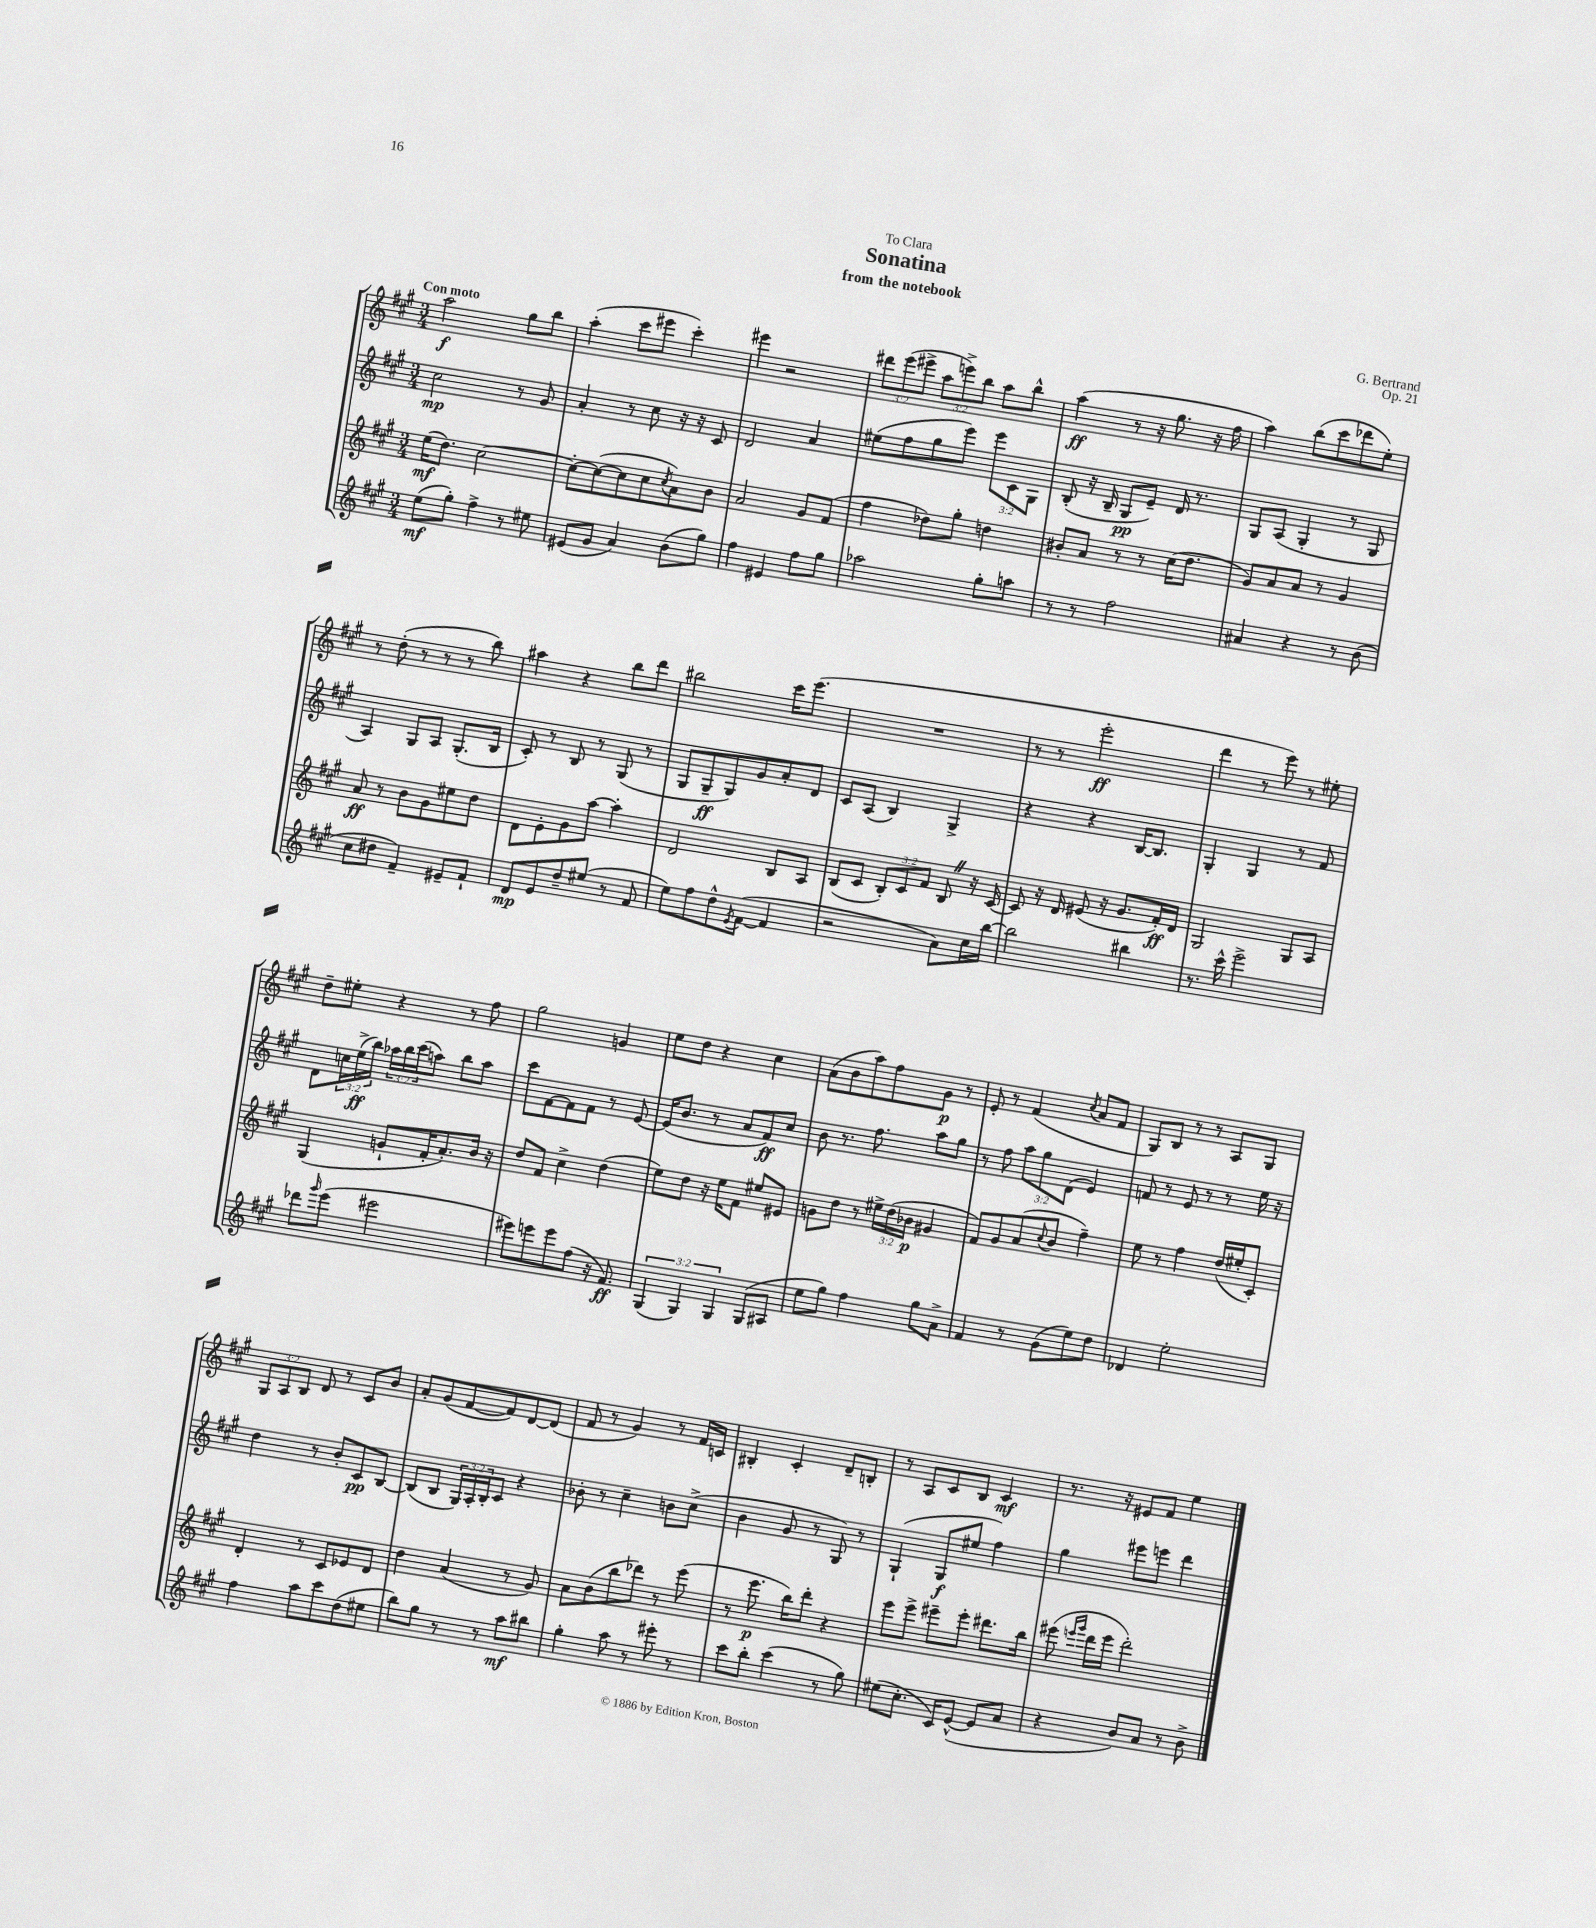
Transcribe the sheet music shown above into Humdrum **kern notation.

**kern	**kern	**kern	**kern
*staff4	*staff3	*staff2	*staff1
*clefG2	*clefG2	*clefG2	*clefG2
*k[f#c#g#]	*k[f#c#g#]	*k[f#c#g#]	*k[f#c#g#]
*M3/4	*M3/4	*M3/4	*M3/4
(8ee\L	(16ee\LK	2cc#\	2aa\
.	8.dd\J)	.	.
8gg#'\J)	.	.	.
4ff#^\	[2cc#\	.	.
8r	.	8r	8gg#\L
8ee#\	.	8g#/	8bb\J
=	=	=	=
(8e#/L	8cc#'\_L	4a'/	(4aa'\
8g#/J	(8cc#\_	.	.
4a/)	8cc#\]	8r	8ccc#\L
.	8cc#\	8cc#\	8eee#\J
.	8qcc#/	.	.
(8b\L	8a\)	16r	4ccc#'\)
.	.	16r	.
8gg#\J)	8b\J	8c#/	.
=	=	=	=
4ff#\	2a/	2d/	4eee#\
4e#/	.	.	2r
8ff#\L	8g#/L	4a/	.
8gg#\J	(8f#/J	.	.
=	=	=	=
2aa-\	4ff#\	(8ee#\L	12ddd#\L
.	.	.	(12eee\
.	.	8ff#\	.
.	.	.	12eee#^\J
.	8dd-\L)	8gg#\	12aa\L
.	.	.	12eee^\)
.	8gg#'\J	8eee\J)	.
.	.	.	12bb\J
8gg#'\L	4dd\	12eee\L	8aa\L
.	.	12c#\	.
8aa\J	.	.	8bb^^\J
.	.	12G#\J	.
=	=	=	=
8r	8b#'/L	(8B'/	(4aa\
8r	8a/J	16r	.
.	.	16B~/	.
2ff#\	8r	8G#/L	8r
.	8r	8e~/J)	16r
.	.	.	8.gg#\
.	(16cc#\LK	16d/	.
.	8.dd\J	8.r	.
.	.	.	16r
.	.	.	16ff#\
=	=	=	=
4a#/	8g#/L)	8G#/L	4aa\)
.	8a/	(8A/J	.
4r	8a/J	4G#'/	(8bb\L
.	8r	.	8ccc#\
8r	4g#/	8r	8ddd-\
(8b\	.	8G#/	8ee'\J)
=	=	=	=
8cc#\L	8a/	4A/)	8r
8dd#\J	8r	.	(8dd'\
4f#~/)	8b\L	8G#/L	8r
.	8g#\	8A/J	8r
8e#~/L	8ee#\	(8.G#'/L	8r
8f#`/J	8dd\J	.	8bb\)
.	.	16B/Jk	.
=	=	=	=
8d/L	8d\L	8c#'/)	4aa#\
8e/	8e'\	8r	.
8dd~/	8g#\	8B/	4r
(8ee#/J	[8aa\J	8r	.
8r	4aa'\]	(8G#/	8bb\L
8f#/	.	8r	8ddd\J
=	=	=	=
8ee\L)	2d/	8G#/L	2bb#\
8ff#\	.	8G#~/	.
8dd^^\	.	8G#/)	.
8qe/	.	.	.
([8f#\J	.	8g#/	.
4f#/]	8B/L	8a'/	16ccc#\LK
.	.	.	(8.eee\J
.	8A/J	8d/J	.
=	=	=	=
2r	(8B/L	8c#/L	2.r
.	8c#/J	(8A/J	.
.	12B'/L)	4B/)	.
.	12c#/	.	.
.	12f#/J	.	.
8a\L)	8B/	4G#^/	.
16cc#\L	16r	.	.
[16bb\JJ	[16c#/	.	.
=	=	=	=
2bb\]	8c#/]	4r	8r
.	16r	.	8r
.	16d/	.	.
.	(8e#/	4r	2eee'\
.	16r	.	.
.	8.g#/L	.	.
4bb#\	.	[16B/LK	.
.	.	8.B/]J	.
.	16f#'/L)	.	.
.	16d/JJ	.	.
=	=	=	=
8.r	2G#/	4G#'/	4ddd\
16ccc#^^\	.	.	.
2eee^\	.	4G#/	8r
.	.	.	8eee\)
.	8G#/L	8r	8r
.	8A/J	8f#/	8ee#'\
=	=	=	=
8ddd-\L	(4G#/	8d\L	8dd~\L
16qqggg#/	.	.	.
(8eee\J	.	24cc\L	8ee#'\J
.	.	(24ee^\	.
.	.	24bb\JJ)	.
2eee#\	8g`/L	24aa-\LL	4r
.	.	24bb\	.
.	.	(24ccc#\J	.
.	16f#'/K	8aa\J)	.
.	8.a'/)	.	.
.	.	8bb\L	8r
.	16b/Jk	8aa\J	8ff#\
.	16r	.	.
=	=	=	=
8eee#\L)	8dd/L	8ccc#\L	2gg#\
8eee\	8f#/J	[8f#\	.
8eee\	4cc#^\	8f#\]	.
(8ff#\J	.	8f#\J	.
16r	(4dd\	8r	4g/
8.f#/)	.	.	.
.	.	[8e/	.
=	=	=	=
(6G#/	8ee\L)	(16e/]LK	8ee\L
.	.	8.b/J	.
.	8dd\J	.	8dd\J
6G#/)	.	.	.
.	16r	8r	4r
.	16ee\LK	.	.
6G#/	.	.	.
.	8f#\J	8a/L	.
(8G#/L	8ee#/L	8f#/)	4cc#\
8A#/J	8e#/J	8cc#/J	.
=	=	=	=
8ee\L	8g\L	8b\	(8a\L
8gg#\J)	8dd\J	8.r	8b\
4ff#\	8r	.	8aa\)
.	.	8.ff#\	.
.	24ee#^\LL	.	8ff#\
.	(24dd\	.	.
.	24b-\JJ	.	.
8gg#\L	4g#/	8aa\L	8g#\J
8a^\J	.	8gg#\J	8r
=	=	=	=
4f#/	8f#/L)	8r	8e'/
.	8g#/	8ff#\	8r
8r	(8a/	12aa\L	(4f#/
.	.	12gg#\	.
.	8qqcc#/	.	.
(8g#\L	8b/J	.	.
.	.	(12d\J	.
.	.	.	8qcc#/
8ee\)	4ff#~\)	4e/)	8a/L
8dd\J	.	.	8f#/J
=	=	=	=
4d-/	8ee\	8f/	8G#/L)
.	8r	8r	8B/J
2ee'\	4ff#\	8e/	8r
.	.	8r	8r
.	(16dd/LL	8r	8A/L
.	16ee#'/J	.	.
.	8c#'/J)	16ee\	8G#/J
.	.	16r	.
=	=	=	=
4ff#\	4d'/	4dd\	12G#/L
.	.	.	12A/
.	.	.	12B/J
8aa\L	8r	8r	8d/
8ccc#\	8c#/L	8b'/L	8r
(8dd\	8e-/	8c#/	8c#/L
8ee#\J	8d/J	[8B/J	8b/J
=	=	=	=
8bb\L)	4dd\	(8B/]L	8a'/L
8gg#\J	.	8B/J	(8g#/
8r	(4a/	24G#/LL)	[8f#/
.	.	24A'/	.
.	.	24B'/J	.
8r	.	8c#/J	8f#/])
8aa\L	8r	4r	[8d/
8bb#\J	8g#/)	.	(8d/]J
=	=	=	=
4gg#'\	8a\L	8b-'\	8f#/
.	(8b\	8r	8r
8aa\	8bb\	4cc#~\	4g#/)
8r	8ddd-\J)	.	.
8eee#'\	8r	8b\L	8r
8r	(8eee\	(8cc#^\J	16f#/LL
.	.	.	16c/JJ
=	=	=	=
8ccc#\L	8r	4b\	4B#'/
8bb'\J	8.eee\	.	.
(4ccc#\	.	8g#/	4c#'/
.	16bb\LK)	.	.
.	8ddd'\J	8r	.
8r	4r	8G#/)	8d~/L
8gg#\)	.	8r	8B'/J
=	=	=	=
(8ee#\L	8eee\L	(4G#`/	8r
8.cc#'\J	8eee^\J	.	8A/L
.	8eee#~\L	8G#/L	8c#/
16c#/LK)	.	.	.
([8e^^/J	8eee#'\J	8ee#/J	8B/J
8e/]L	8.ddd#\L	4ff#\)	4c#/
8a/J	.	.	.
.	16bb\Jk	.	.
=	=	=	=
4r	(8eee#\	4gg#\	8.r
.	16qqeee/LL	.	.
.	16qqggg#/JJ	.	.
.	16ddd\LL	.	.
.	16eee\JJ	.	16r
8b/L)	2ddd'\)	8eee#\L	8e#/L
8a/J	.	8eee\J	8f#/J
8r	.	4ddd\	4ee\
8b^\	.	.	.
==	==	==	==
*-	*-	*-	*-
